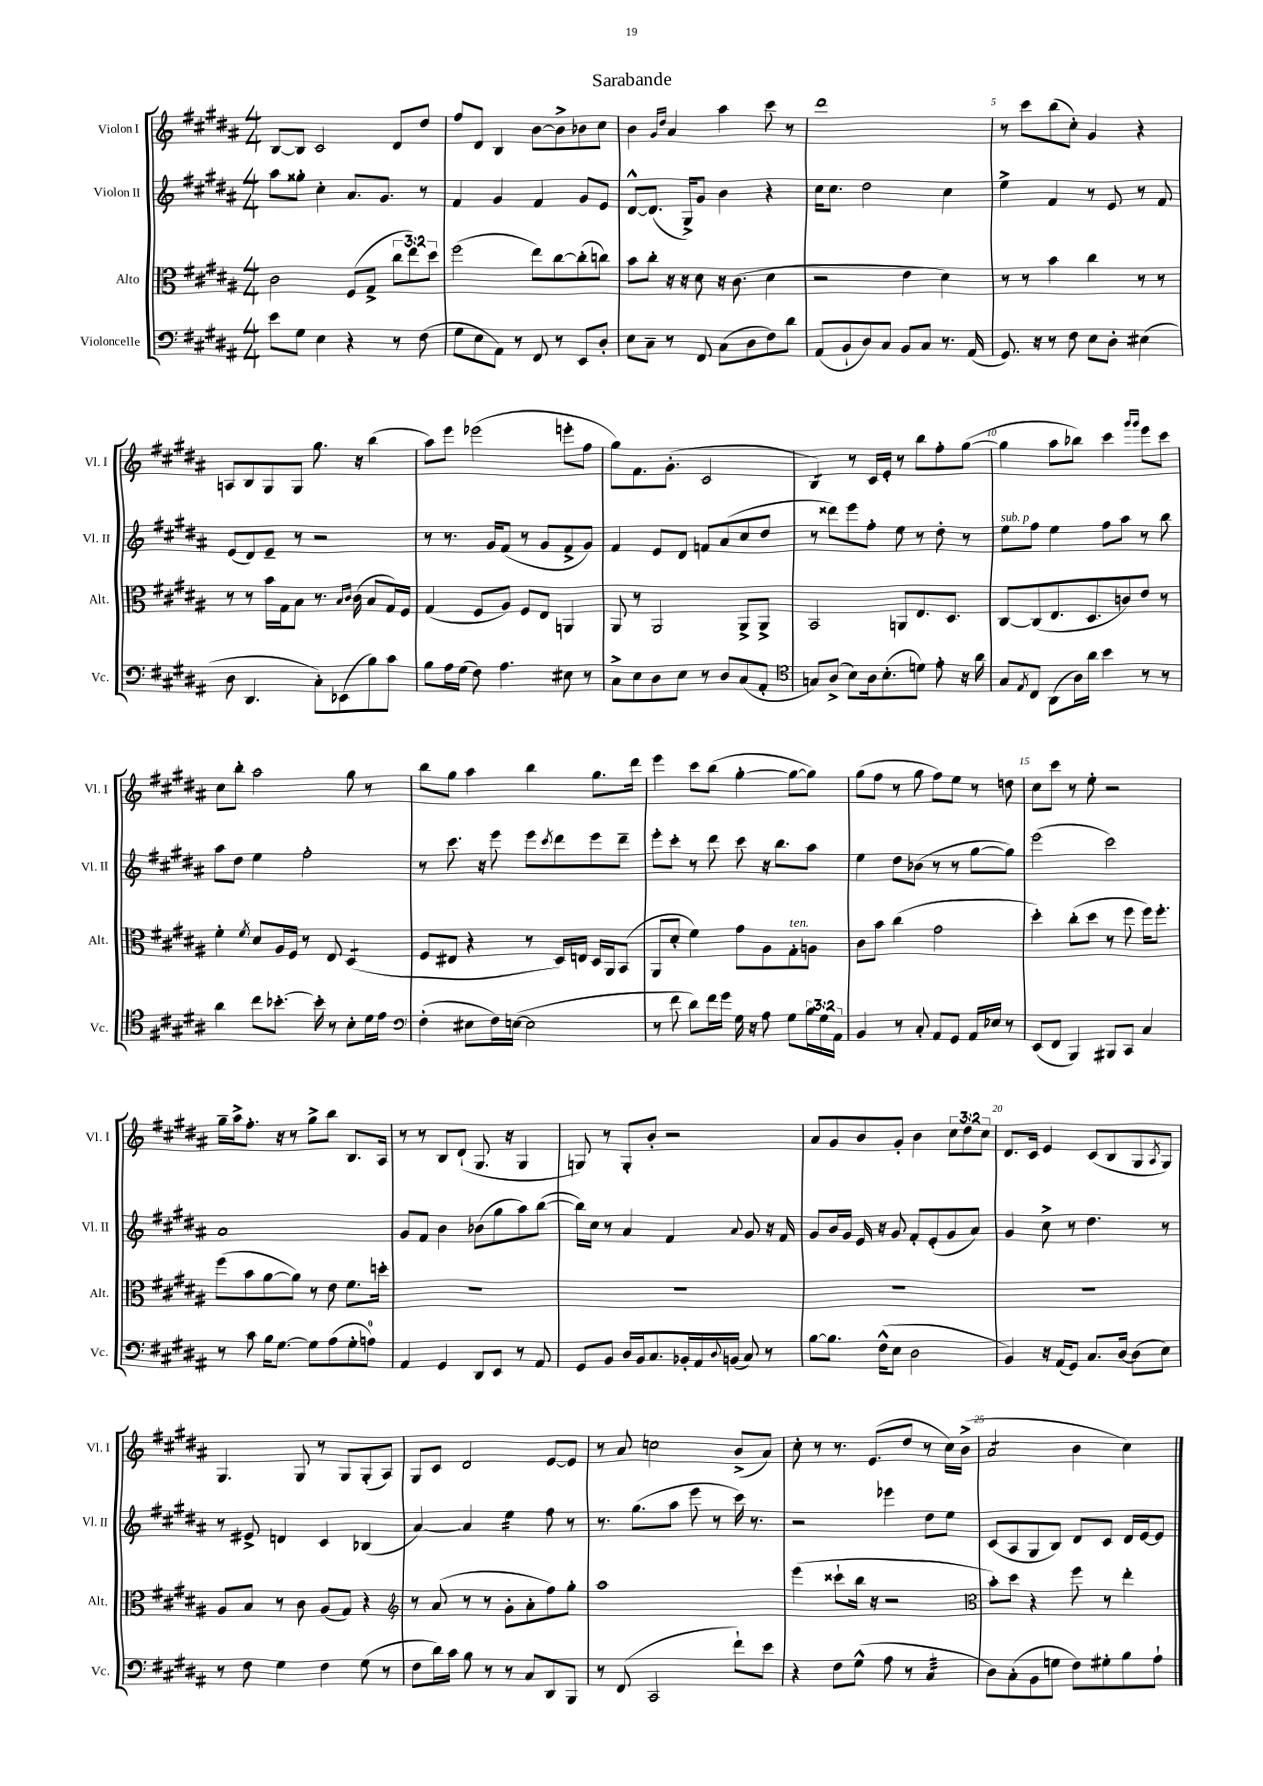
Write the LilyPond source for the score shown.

\header { title = "Sarabande" }
<<
\new StaffGroup <<
\new Staff = "s0" \with { instrumentName = "Violon I" shortInstrumentName = "Vl. I" } {
    \clef treble \key b \major \numericTimeSignature \time 4/4 \override Staff.TupletNumber.text = #tuplet-number::calc-fraction-text
    b8~ b8 cis'2 dis'8 dis''8 |
    fis''8 dis'8 b4 b'8~ b'8-> bes'8 cis''8 |
    b'4 \grace { gis'16 dis''16 } ais'4 ais''4 cis'''8 r8 |
    dis'''1 |
    r8 cis'''8 b''8( cis''8-.) gis'4 r4 |
    a8 b8 gis8 gis8 gis''8. r16 b''4( |
    ais''8) e'''8 ees'''2( e'''8-. fis''8 |
    gis''8) fis'8. gis'8.-.( cis'2 |
    b4:8) r8 cis'16 e'16-. r8 b''8 fis''8-. gis''8~( |
    gis''4 ais''8 bes''8) cis'''4 \grace { gis'''16 gis'''16 } e'''8 cis'''8 |
    cis''8 b''8-. ais''2 gis''8 r8 |
    b''8 gis''8 ais''4 b''4 gis''8. dis'''16 |
    e'''4 cis'''8 b''8( gis''4~-. gis''8~ gis''8) |
    gis''8( fis''8 r8 gis''8 fis''8) e''8 r8 d''8 |
    cis''8 cis'''8 r8 e''8-. r2 |
    gis''16-- ais''16-> fis''8.-. r16 r8 gis''8-> b''8 b8. ais16 |
    r8 r8 b8 dis'8-!( gis8. r16 gis4 |
    g8) r8 g8-. b'8-. r2 |
    ais'8 gis'8 b'8 gis'8-. b'4 \tuplet 3/2 { cis''8 dis''8 cis''8 } |
    dis'8. cis'16 e'4 cis'8( b8 gis8 \acciaccatura { ais8 } gis8) |
    gis4. gis8 r8 gis8 gis8-.( ais8) |
    gis8 cis'8 dis'2 e'8~ e'8 |
    r8 ais'8 c''2 b'8->( ais'8) |
    cis''8-. r8 r8. e'8.( dis''8 r8 cis''16) b'16->( |
    ais'2:8 b'4 cis''4) \bar "|." |
}
\new Staff = "s1" \with { instrumentName = "Violon II" shortInstrumentName = "Vl. II" } {
    \clef treble \key b \major \numericTimeSignature \time 4/4
    ais''8 gisis''8-. cis''4-. ais'8. gis'8. r8 |
    fis'4 gis'4 fis'4 gis'8 e'8 |
    dis'8~-^ dis'8.( gis16->) gis'8 b'4 r4 |
    cis''16 cis''8. dis''2 cis''4 |
    e''4-> fis'4 r8 e'8 r8 fis'8 |
    e'8( dis'8) e'8-- r8 r2 |
    r8 r8. gis'16 fis'8( r8 gis'8 fis'8-> gis'8) |
    fis'4 e'8 dis'8 f'8 ais'8( cis''8 dis''8 |
    r8 disis'''8) e'''8 fis''8-. e''8 r8 dis''8-. r8 |
    e''8^\markup { \italic "sub. p" } fis''8 e''4 fis''8 ais''8 r8 b''8 |
    ais''8 dis''8 e''4 fis''2-. |
    r8 cis'''8. r16 e'''8 e'''8 \acciaccatura { cis'''8 } dis'''8 e'''8 dis'''8-- |
    e'''8-. cis'''8-. r8 dis'''8 cis'''8 r16 b''8. ais''8 |
    e''4 dis''8 bes'8( r8 r8 gis''8~ gis''8) |
    e'''2( cis'''2) |
    ais'1 |
    gis'8 fis'8 b'4 bes'8( gis''8 ais''8) b''8~( |
    b''16) cis''16 r8 ais'4 fis'4 \appoggiatura { ais'8 } gis'8 r16 fis'16 |
    gis'8 b'16 gis'16 e'16 r16 gis'8 fis'8-. e'8-.( gis'8 ais'8) |
    gis'4 cis''8-> r8 dis''4. r8 |
    r8 eis'8-> d'4 cis'4 bes4( |
    ais'4~) ais'4 e''4:16 fis''8 r8 |
    r8. gis''8.( ais''8 e'''8 r8 cis'''16) r8. |
    r2 ees'''4 dis''8 e''8 |
    cis'8( ais8 gis8 b8) dis'8 cis'8 dis'16 e'16~ e'8 \bar "|." |
}
\new Staff = "s2" \with { instrumentName = "Alto" shortInstrumentName = "Alt." } {
    \clef alto \key b \major \numericTimeSignature \time 4/4 \override Staff.TupletNumber.text = #tuplet-number::calc-fraction-text
    cis'2 fis8( gis8-> \tuplet 3/2 { cis''8 e''8) dis''8 } |
    fis''2( e''8) cis''8~ cis''8-.( c''8) |
    b'8 cis''8-. r16 r16 dis'8 r16 cis'8.( dis'4 |
    r2 e'4 dis'4) |
    r8 r8 b'4 cis''4 r8 r8 |
    r8 r8 b'16 gis16 b8 r8. \grace { b16 cis'16 } cis'16( b8 gis16) fis16 |
    gis4( fis8 ais8) fis8 e8 a,4 |
    ais,8 r8 ais,2 ais,8-> ais,8-> |
    b,2 a,8 e8. dis8. |
    cis8~ cis8( e8. dis8. c'8) e'8 r8 |
    fis'4-. \acciaccatura { fis'8 } dis'8 ais16 fis16 r8 e8 dis4:8( |
    fis8 eis8 r4 r8 dis16) e16 dis16 ais,16 b,8( |
    ais,8 dis'8-. fis'4) gis'8 ais8 gis8-.^\markup { \italic "ten." } a8 |
    cis'8 b'8 cis''4( gis'2 |
    dis''4-.) cis''8-.( dis''8 r8 fis''8 fis''16) fis''8.-. |
    fis''8( b'8 ais'8~ ais'8) r8 e'8 fis'8. d''16-. |
    R1 |
    R1 |
    R1 |
    R1 |
    ais8 b8 r8 cis'8 ais8( gis8) r4 |
    \clef treble r8 ais'8( r8 r8 gis'8-. ais'8-. fis''8) gis''8-. |
    ais''1 |
    e'''4( cisis'''8-! b''16 r16 r2 |
    \clef alto b'8-.) dis''8 r4 fis''8 r8 e''4-. \bar "|." |
}
\new Staff = "s3" \with { instrumentName = "Violoncelle" shortInstrumentName = "Vc." } {
    \clef bass \key b \major \numericTimeSignature \time 4/4 \override Staff.TupletNumber.text = #tuplet-number::calc-fraction-text
    e'8 gis8 e4 r4 r8 fis8( |
    gis8 e8 ais,8) r8 fis,8 r8 e,8 dis8-. |
    e8 cis8-- r8 fis,8 cis8( dis8 fis8) dis'8 |
    ais,8( b,8-! dis8) cis8 b,8 cis8 r8. ais,16( |
    gis,8.) r16 r8 fis8 e8 dis8-. eis4( |
    dis8 dis,4. cis8-.) ees,8( b8) cis'8 |
    b8 ais16 gis16( fis8) ais4. eis8 r8 |
    cis8-> e8 dis8 e8 r8 dis8 cis8( ais,8-. |
    \clef tenor g8) ais8->( b8) ais16 b8.-.( d'8) e'8-. r16 ais'16 |
    gis8 \acciaccatura { e8 } cis8 ais,8( ais16) ais'16 b'4 r8 r8 |
    ais'4 cis''8 bes'8.~-. bes'16-. r8 b8-. dis'16 e'16 |
    \clef bass fis4-.( eis8 fis16) e16~( e2 |
    r8 fis'8 dis'8) fis'16 gis'16 gis16 r16 ais8 gis8 \tuplet 3/2 { b16 gis16 ais,16 } |
    b,4 r8 cis8-. ais,8 gis,8 ais,16 ees16 r8 |
    e,8( fis,8 b,,4) bis,,8 cis,8 cis4 |
    r8 cis'8 b16 gis8.~ gis8 ais8( gis8-. a8-0) |
    ais,4 gis,4 dis,8 e,8 r8 ais,8 |
    gis,8 b,8 dis16 b,16 cis8. bes,16-. ais,16 \appoggiatura { dis8 } b,16( cis8) r8 |
    b8~ b8. fis16-^( e8 dis2 |
    b,4) r16 ais,16( gis,8) cis8. dis16~ dis8( e8) |
    r8 fis8 gis4 fis4 gis8( r8 |
    fis8 dis'16) cis'16 b8 r8 r8 cis8 dis,8 b,,8 |
    r8 fis,8( cis,2 fis'8-!) e'8 |
    r4 fis8 gis8-^( ais8 r8 cis4:32 |
    dis8) cis8-.( b,8 g8 fis8) gis8-. b8 ais8-! \bar "|." |
}
>>
>>
\layout { \context { \Score \override BarNumber.break-visibility = ##(#f #t #t) barNumberVisibility = #(every-nth-bar-number-visible 5) } }
